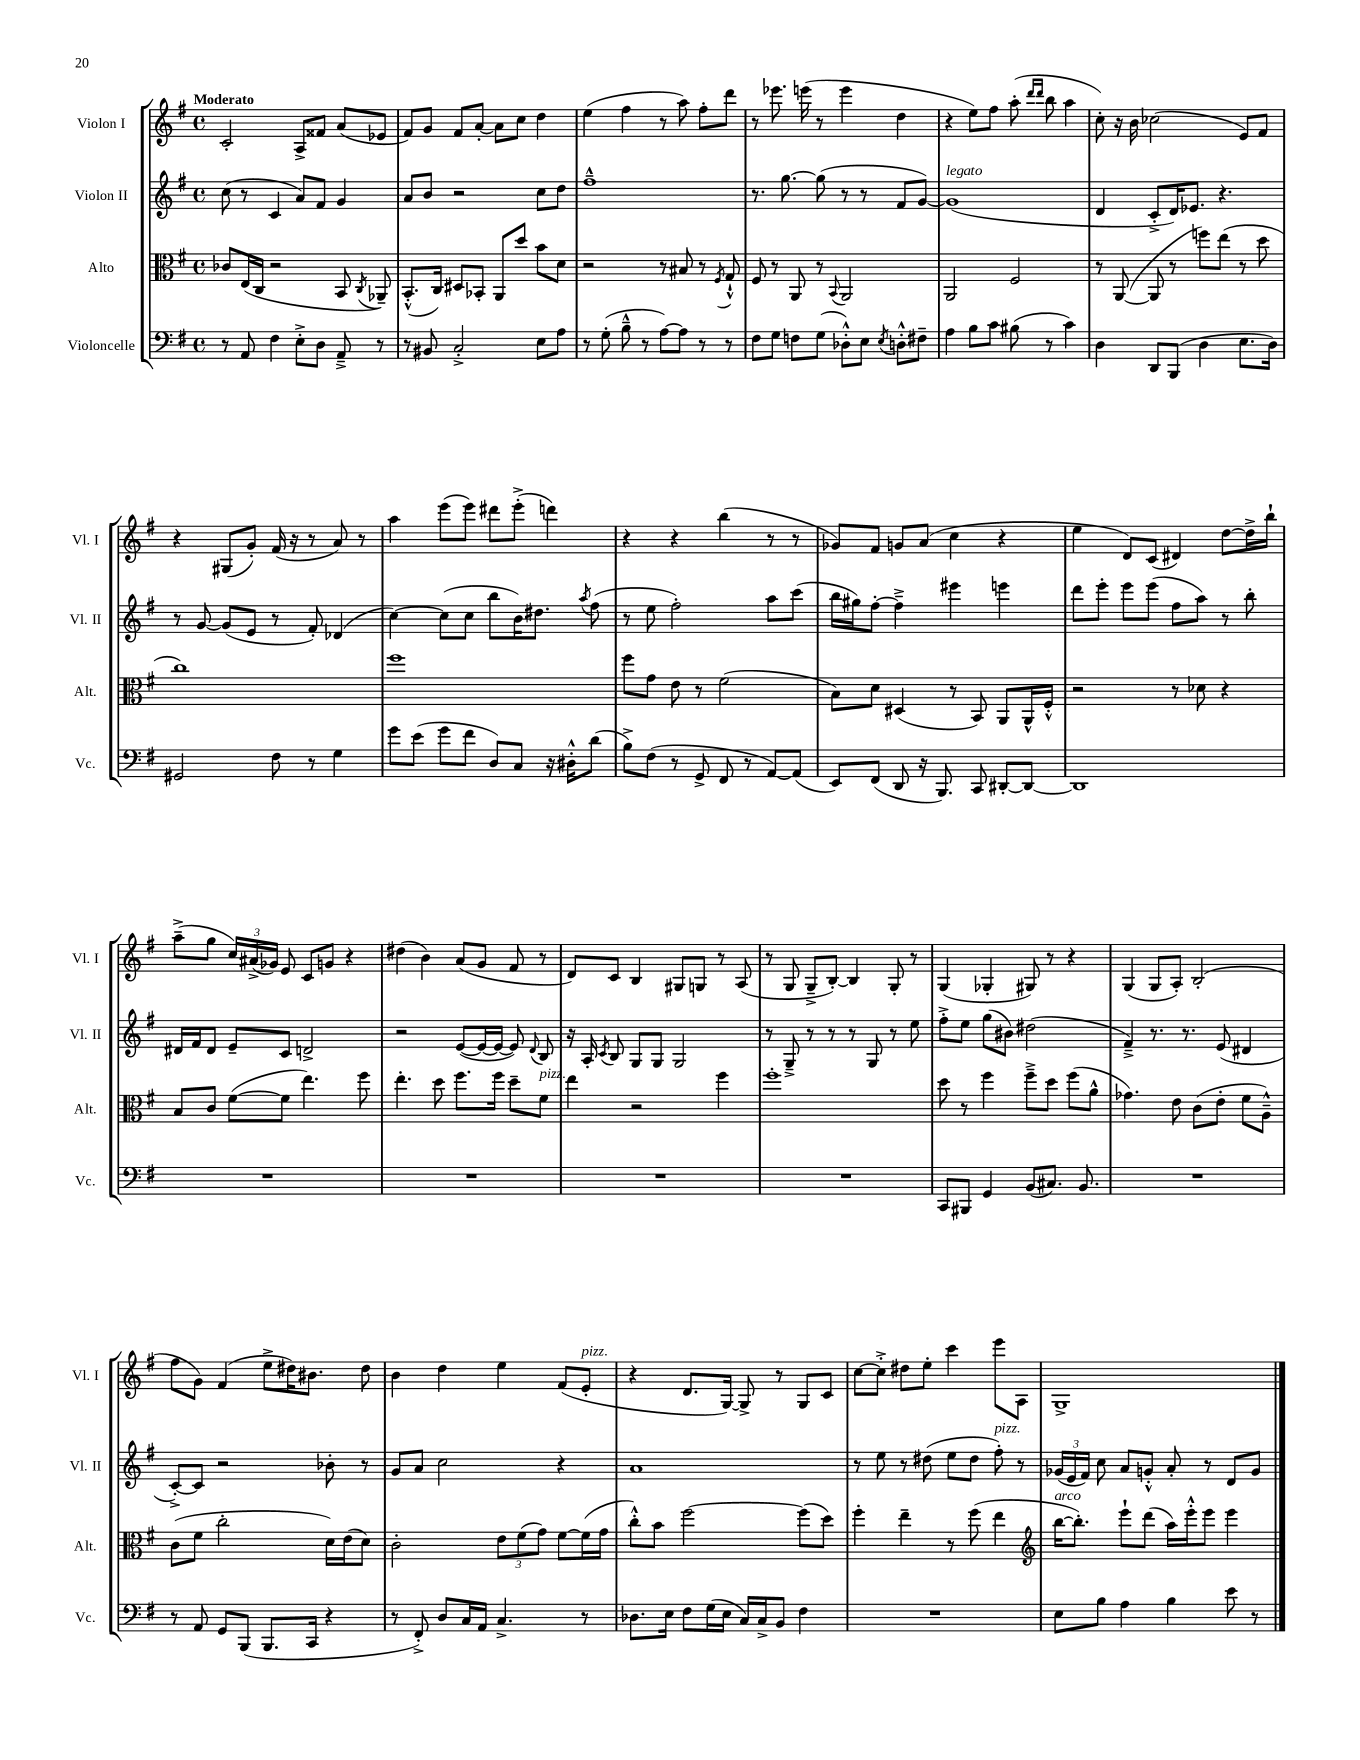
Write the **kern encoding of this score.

**kern	**kern	**kern	**kern
*staff4	*staff3	*staff2	*staff1
*clefF4	*clefC3	*clefG2	*clefG2
*k[f#]	*k[f#]	*k[f#]	*k[f#]
*M4/4	*M4/4	*M4/4	*M4/4
*met(c)	*met(c)	*met(c)	*met(c)
8r	8c-	(8cc	2c'
8AA	(16E	8r	.
.	16C	.	.
4F#	2r	4c	.
8E'^	.	8a)	8A^
8D	.	8f#	8f##
8AA~^	8BB	4g	(8a
.	8qC	.	.
8r	8AA-~)	.	8e-
=	=	=	=
8r	(8.BB'^^	8a	8f#)
8BB#	.	8b	8g
.	16C)	.	.
2C'^	8D#	2r	8f#
.	8BB-'	.	[8a'
.	8AA	.	8a]
.	8dd	.	8cc
8E	8b	8cc	4dd
8A	8d	8dd	.
=	=	=	=
8r	2r	1ff#~^^	(4ee
(8G'	.	.	.
8B~^^	.	.	4ff#
8r	.	.	.
[8A)	8r	.	8r
8A]	8B#	.	8aa)
8r	8r	.	8ff#'
.	8qF#	.	.
8r	8G`^^	.	8ddd
=	=	=	=
8F#	8F#	8.r	8r
8G	8r	.	8.eee-
.	.	[8.gg	.
8F	8AA	.	.
.	.	.	(16eee
(8G	8r	(8gg]	8r
.	8qqBB	.	.
8D-'^^)	2AA	8r	4eee
8E	.	8r	.
8qE	.	.	.
8D'^^	.	8f#	4dd
8F#~	.	[8g)	.
=	=	=	=
4A	2AA	(1g]	4r
8B	.	.	8ee)
8c	.	.	8ff#
(8B#	2F#	.	(8aa'
.	.	.	16qqddd
.	.	.	16qqddd
8r	.	.	8bb
4c)	.	.	4aa
=	=	=	=
4D	8r	4d	8cc')
.	([8AA	.	16r
.	.	.	16b
8DD	8AA]	8c'^	(2cc-
(8BBB	8r	16d)	.
.	.	8.e-	.
4D	8ff)	.	.
.	(8ee	4.r	.
8.E	8r	.	8e)
.	8dd	.	8f#
16D)	.	.	.
=	=	=	=
2GG#	1cc)	8r	4r
.	.	[8g	.
.	.	(8g]	(8G#
.	.	8e	8g')
8F#	.	8r	(16f#
.	.	.	16r
8r	.	8f#')	8r
4G	.	(4d-	8a)
.	.	.	8r
=	=	=	=
8g	1ff#	[4cc)	4aa
(8e	.	.	.
8g	.	(8cc]	(8eee
8f#	.	8cc	8eee)
8D)	.	8bb	8ddd#
8C	.	16b)	(8eee'^
.	.	8.dd#	.
16r	.	.	4ddd)
16D#'^^	.	.	.
.	.	8qaa	.
(8d	.	(8ff#	.
=	=	=	=
8B^)	8ff#	8r	4r
(8F#	8g	8ee	.
8r	8e	2ff#')	4r
8GG^	8r	.	.
8FF#	(2f#	.	(4bb
8r	.	.	.
[8AA)	.	8aa	8r
(8AA]	.	(8ccc	8r
=	=	=	=
8EE)	8B)	16bb	8g-)
.	.	16gg#)	.
(8FF#	8d	[8ff#'	8f#
8DD	(4D#	4ff#~^]	8g
16r	.	.	(8a
8.BBB)	.	.	.
.	8r	4eee#	4cc
8CC	8BB)	.	.
[8DD#'	8AA	4eee	4r
8DD#_	16AA^^	.	.
.	16F#'^^	.	.
=	=	=	=
1DD#]	2r	8ddd	4ee
.	.	8eee'	.
.	.	8eee	8d)
.	.	(8eee	(8c
.	8r	8ff#	4d#)
.	8d-	8aa)	.
.	4r	8r	[8dd
.	.	8bb'	16dd^]
.	.	.	16bb`
=	=	=	=
1r	8B	16d#	(8aa~^
.	.	16f#	.
.	8c	8d#	8gg
.	([8f#	8e~	24cc)
.	.	.	(24a#^
.	.	.	24g-)
.	8f#]	8c	8e
.	4.ee)	2d^	8c
.	.	.	8g
.	.	.	4r
.	8ff#	.	.
=	=	=	=
1r	4.ee'	2r	(4dd#
.	.	.	4b)
.	8dd	.	.
.	8.ff#	([8e	(8a
.	.	16e_	8g
.	16ff#	16e_	.
.	8dd~	8e])	8f#
.	.	8qqd	.
.	8f#	8B	8r
=	=	=	=
1r	4ee	16r	8d)
.	.	16A'	.
.	.	8qc	.
.	.	8B	8c
.	2r	8G	4B
.	.	8G	.
.	.	2G	8G#
.	.	.	8G
.	4ff#	.	8r
.	.	.	(8A
=	=	=	=
1r	1ff#'	8r	8r
.	.	8G~^	8G
.	.	8r	8G~^
.	.	8r	[8B')
.	.	8r	4B]
.	.	8G	.
.	.	8r	8G'
.	.	8ee	8r
=	=	=	=
8CC	8dd	8ff#'^	(4G
8BBB#	8r	8ee	.
4GG	4ff#	(8gg	4G-'
.	.	8b#)	.
(8BB	8ff#~^	(2dd#	8G#)
8.C#)	8dd	.	8r
.	(8ff#	.	4r
8.BB	.	.	.
.	8a^^	.	.
=	=	=	=
1r	4.g-)	4f#~^)	(4G
.	.	8.r	8G
.	8e	.	8A')
.	.	8.r	.
.	(8c	.	(2B'
.	8e'	(8e	.
.	8f#	4d#	.
.	8A~^^)	.	.
=	=	=	=
8r	(8c	[8c'^)	8ff#
8AA	8f#	8c]	8g)
8GG	2cc'	2r	(4f#
(8BBB	.	.	.
8.BBB	.	.	8ee^
.	.	.	16dd#)
16CC	.	.	8.b#
4r	16d)	8b-'	.
.	(16e	.	.
.	8d)	8r	8dd#
=	=	=	=
8r	2c'	8g	4b
8FF#'^)	.	8a	.
8D	.	2cc	4dd
16C	.	.	.
16AA	.	.	.
4.C^	12e	.	4ee
.	(12f#	.	.
.	12g)	.	.
.	[8f#	4r	(8f#
8r	(16f#]	.	8e'
.	16g	.	.
=	=	=	=
8.D-	8cc'^^)	1a	4r
.	8b	.	.
16E	.	.	.
8F#	[2ff#	.	8.d
(16G	.	.	.
16E	.	.	[16G)
16C)	.	.	8G^]
16C^	.	.	.
8BB	.	.	8r
4F#	(8ff#]	.	8G
.	8dd)	.	8c
=	=	=	=
1r	4ff#'	8r	[8cc
.	.	8ee	8cc'^]
.	4ee~	8r	8dd#
.	.	(8dd#	8ee'
.	8r	8ee	4ccc
.	(8ff#	8dd#	.
.	4ee	8ff#')	8eee
.	.	8r	8A
=	=	=	=
*	*clefG2	*	*
8E	[16bb	(24g-	1G^
.	.	24e	.
.	8.bb'])	.	.
.	.	24f#)	.
8B	.	8cc	.
4A	8eee`	8a	.
.	(8ddd	8g'^^	.
4B	16aa)	8a'	.
.	16eee'^^	.	.
.	8eee	8r	.
8e	4eee	8d	.
8r	.	8g	.
==	==	==	==
*-	*-	*-	*-
